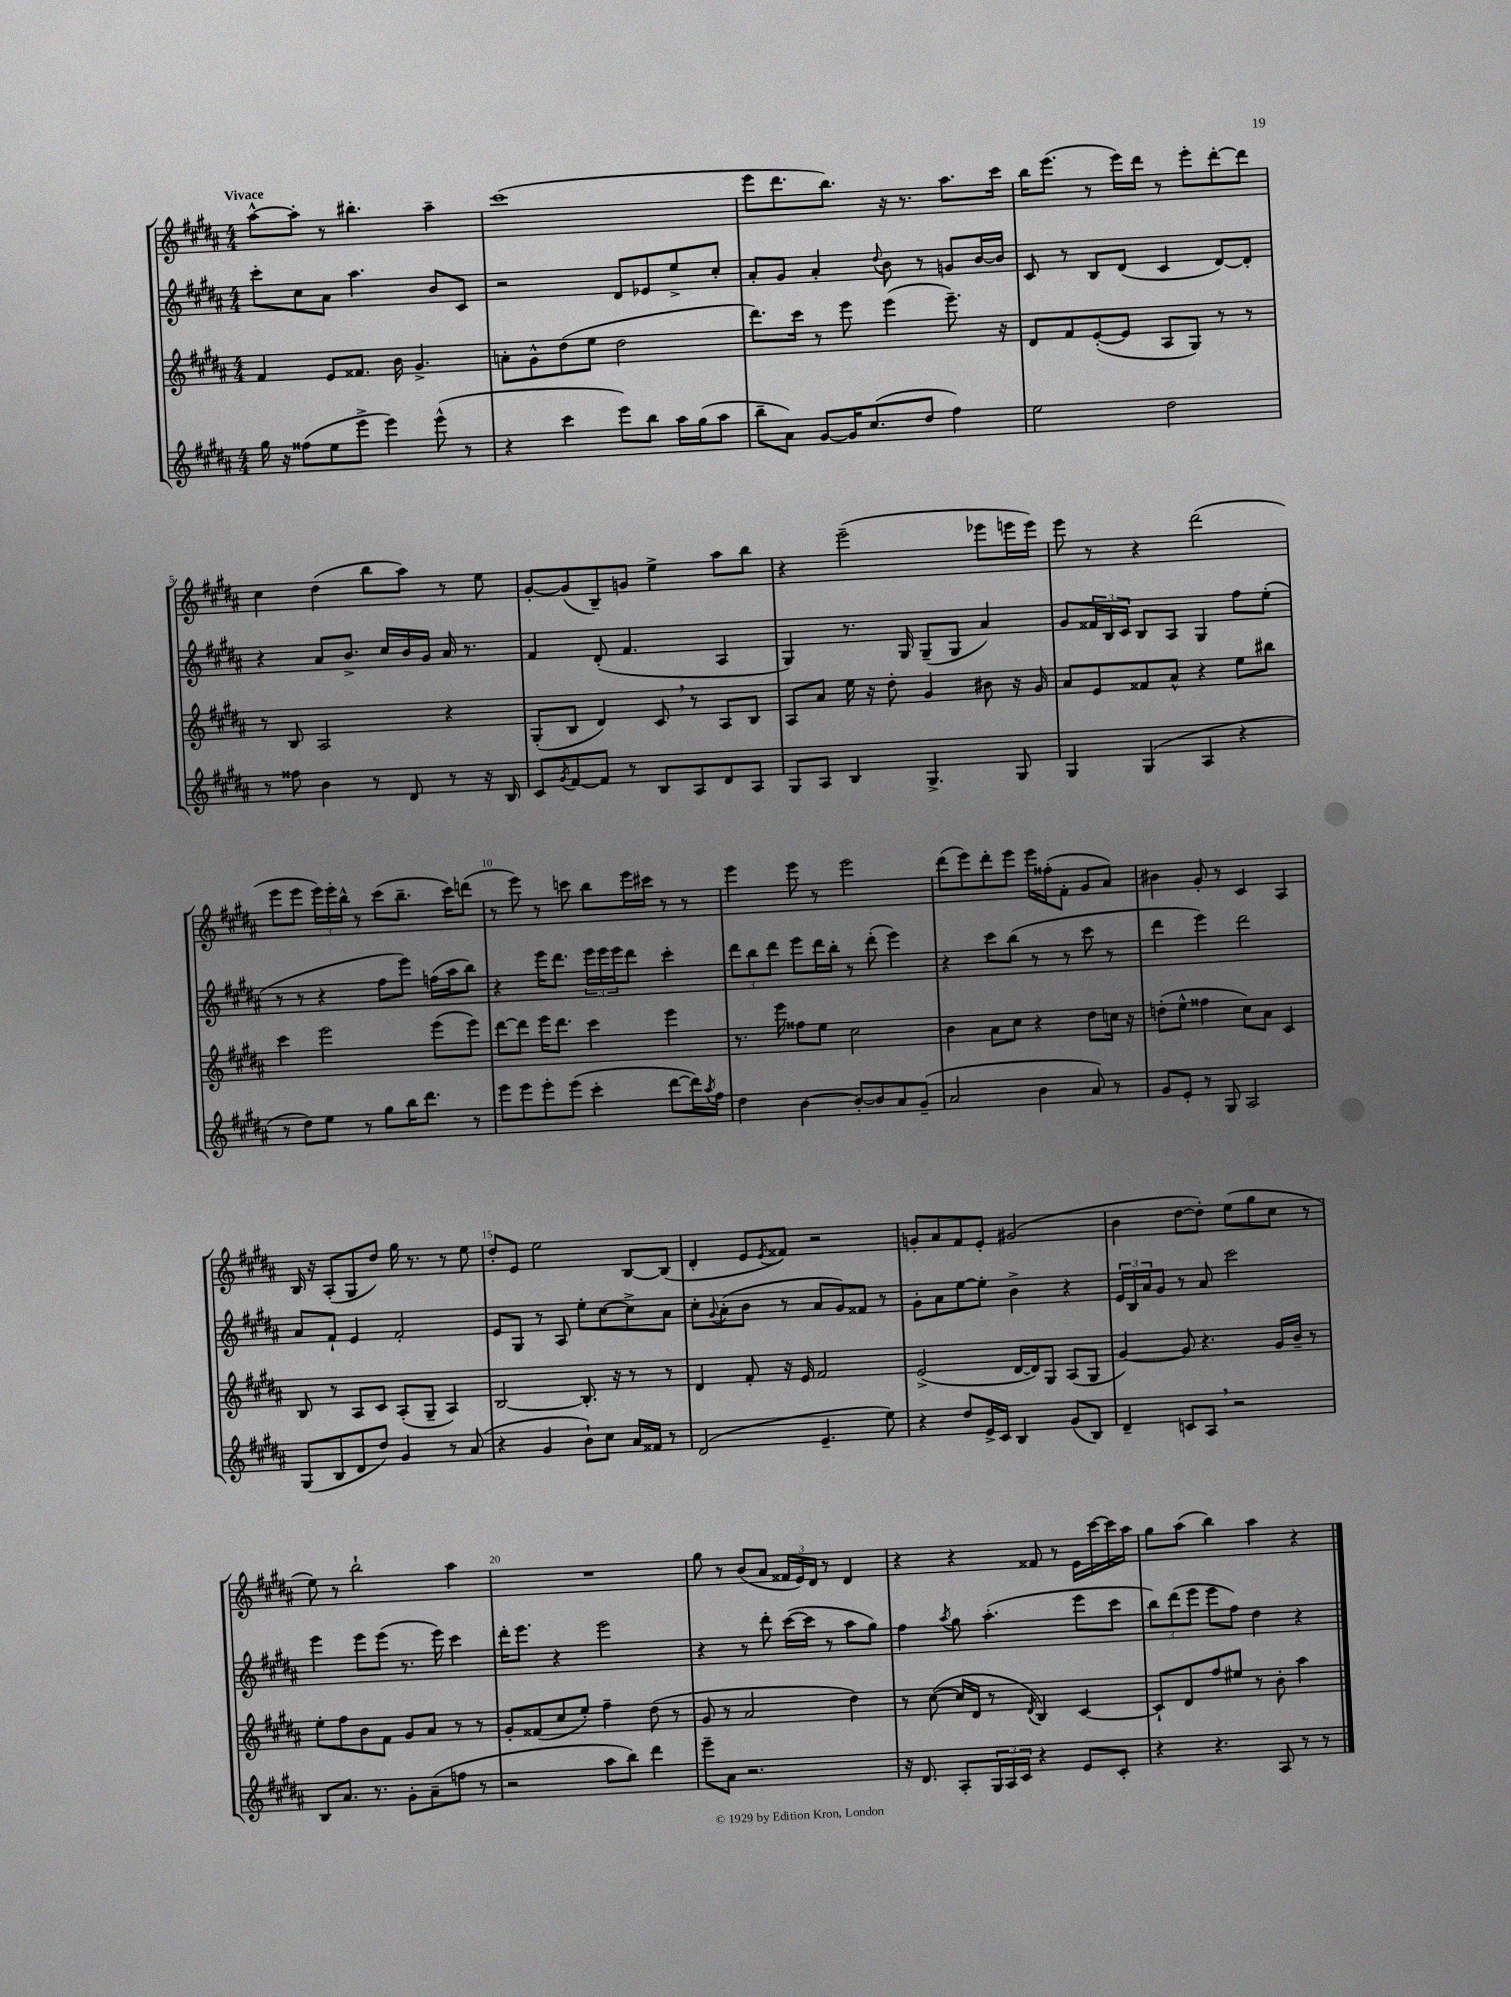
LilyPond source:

<<
\new StaffGroup <<
\new Staff = "s0" {
    \clef treble \key b \major \numericTimeSignature \time 4/4 \tempo "Vivace"
    ais''8~-^ ais''8-. r8 bis''4.-. ais''4-- |
    cis'''1( |
    e'''8 dis'''8. b''8.) r16 r8. ais''8. cis'''16 |
    b''16 e'''8.( r8 e'''16) dis'''16 r8 e'''8-. dis'''8~-. dis'''8 |
    cis''4 dis''4( b''8 ais''8) r8 e''8 |
    gis'8~-. gis'8( b8--) g'8 e''4-> ais''8 b''8 |
    r4 e'''2--( ees'''8 e'''16 e'''16) |
    e'''8 r8 r4 dis'''2( |
    e'''8 e'''8 \tuplet 3/2 { e'''16) e'''16-. b''16-^ } r8 cis'''8( b''8.-- cis'''16) d'''8( |
    r8 e'''8) r8 c'''8 b''8 e'''16 cis'''16 r8 r8 |
    e'''4 e'''8 r8 e'''2 |
    dis'''8( e'''8) dis'''8-. e'''8 e'''16 fisis''16-.( fis'8-. gis'8 ais'8) |
    bis'4 gis'8-. r8 cis'4 ais4 |
    b16 r16 ais8-.( gis8 dis''8) gis''16 r8. r8 e''8 |
    dis''8-. e'8 e''2 b8~ b8( |
    dis'4-. e'8 \acciaccatura { e'8 } fisis'8) r2 |
    g'8-. ais'8 fis'8 e'8-. gis'2( |
    b'4 dis''8~ dis''8-.) e''8( gis''8 cis''8 r8 |
    e''8) r8 b''2-! ais''4 |
    R1 |
    gis''8 r8 b'8( ais'8 \tuplet 3/2 { fisis'16 e'16) dis'16 } r8 dis'4 |
    r4 r4 fisis'8 r8 e'16 cis'''16~ cis'''16 ais''16 |
    gis''8 ais''8( b''4) ais''4 r4 \bar "|." |
}
\new Staff = "s1" {
    \clef treble \key b \major \numericTimeSignature \time 4/4
    cis'''8-. cis''8 ais'8 ais''4. b'8 cis'8 |
    r2 dis'8 ees'8 e''8-> cis''8-. |
    ais'8-. gis'8 ais'4-. \appoggiatura { dis''8 } b'8 r8 g'8 b'16~ b'16 |
    cis'8 r8 b8 dis'8( cis'4 dis'8~) dis'8-. |
    r4 ais'8 b'8.-> cis''16 b'16 gis'16 ais'16 r8. |
    fis'4 dis'8-.( fis'4. ais4 |
    gis4) r8. gis16 gis8--( gis8 ais'4) |
    gis'8 \tuplet 3/2 { fisis'16 b16 cis'16 } b8 ais8 gis4 fis''8 e''8-.( |
    r8 r8 r4 fis''8 e'''8) f''16( ais''16 b''8) |
    r4 e'''16 dis'''8. \tuplet 3/2 { e'''16 e'''16 e'''16 } dis'''8 cis'''4-. |
    \tuplet 3/2 { dis'''8 b''8 dis'''8 } e'''8 dis'''16 b''16-. r8 dis'''8-.( e'''4) |
    r4 cis'''8 b''8( r8 r8 cis'''8 r8 |
    dis'''4 e'''4) dis'''2 |
    ais'8 fis'8-! e'4 fis'2-. |
    e'8 gis8 r8 ais8 e''8-. cis''8~ cis''8-> ais'8 |
    cis''8-. \appoggiatura { gis'8 } ais'8-.( b'8 r8 ais'8 gis'8) fisis'8 r8 |
    gis'8-. ais'8 e''8~ e''8-. b'4-> r4 |
    \tuplet 3/2 { e'16 b16 ais'16 } gis'8 r8 ais'8 cis'''2 |
    e'''4 e'''8 e'''8( r8. e'''16) cis'''4 |
    dis'''16-. e'''8. r4 e'''2 |
    r4 r8 dis'''8-. cis'''16~( cis'''16 r8 ais''8 gis''8) |
    fis''4 \acciaccatura { ais''8 } gis''8 ais''4.-.( e'''8 cis'''8 |
    \tuplet 3/2 { b''8) dis'''8( e'''8 } e'''8 fis''8) dis''4 r4 \bar "|." |
}
\new Staff = "s2" {
    \clef treble \key b \major \numericTimeSignature \time 4/4
    fis'4 e'8 fisis'8. b'16 gis'4.-> |
    a'8-. gis'8-^ dis''8( e''8 dis''2 |
    dis'''8.) cis'''16 r8 e'''8 e'''4( e'''8.--) r16 |
    dis'8 fis'8 e'8~-.( e'8 ais8 gis8) r8 r8 |
    r8 b8 ais2 r4 |
    gis8-.( b8 dis'4) cis'8 \breathe r8 ais8 b8 |
    ais8 ais'8 e''16 r16 dis''8-. gis'4 bis'8 r16 gis'16 |
    ais'8 e'8 fisis'8 ais'8-^ r4 e''8 bis''8 |
    cis'''4 e'''2 e'''8( e'''8) |
    dis'''8~ dis'''8 e'''16 dis'''8. cis'''4 e'''4 |
    r8. e'''16 fisis''8 e''8 cis''2 |
    b'4 ais'8 cis''8 r4 dis''8 c''16 r16 |
    d''8-.( e''8-^ fisis''4 cis''8) ais'8 cis'4 |
    b8 r8 ais8 cis'8 ais8-.( gis8-- ais4) |
    b2~ b8.-. r16 r8 r8 |
    dis'4 fis'8-. r16 e'16 fis'2 |
    e'2->( dis'16~ dis'16) gis8 ais8( gis8 |
    gis'4~) gis'8 r4. gis'16 b'16-- r8 |
    e''8-. fis''8 b'8 fis'8 gis'8 ais'8 r8 r8 |
    gis'8-. fisis'8( cis''8 e''8-.) fis''4-- dis''8( r8 |
    gis'8 r8 ais'2 dis''4) |
    r8 cis''8~( cis''16 dis'16 r8 \acciaccatura { dis'8 } b4) cis'4~ |
    cis'8-! dis'8 fis''8 eis''8 r8 b'8-. ais''4 \bar "|." |
}
\new Staff = "s3" {
    \clef treble \key b \major \numericTimeSignature \time 4/4
    gis''16 r16 fisis''8( e''8 e'''8-> e'''4) e'''8-^( r8 |
    r4 cis'''4 e'''8) b''8 ais''16 gis''16( ais''8 |
    b''8-- ais'8) gis'8~ gis'16 cis''8.( dis''8 fis''4) |
    e''2 dis''2 |
    r8 fisis''8 b'4 r8 dis'8 r8 r16 b16 |
    cis'8 \acciaccatura { gis'8 } fis'8~ fis'8 r8 b8 ais8 dis'8 ais8 |
    gis8 ais8 b4 gis4.-> gis8 |
    gis4 gis4( ais4 r4 |
    r8 dis''8) e''8 r8 gis''8 b''16 dis'''8. r8 |
    e'''8 e'''8 e'''8-. e'''8( cis'''4-. dis'''8~ dis'''16) \acciaccatura { ais''8 } fis''16 |
    dis''4 b'4~ b'8~-. b'8 ais'8 gis'8--( |
    ais'2 b'4 ais'8) r8 |
    gis'8 e'8-. r8 gis8 ais2 |
    gis8( b8 dis'8 dis''8) gis'4 r8 ais'8( |
    r4 gis'4 b'8-!) cis''8 ais'16 fisis'16 r8 |
    dis'2( e'4.-- e''8) |
    r4 dis''8 e'16-> cis'16 b4 gis'8( b8) |
    dis'4-- c'8 ais8 \breathe r2 |
    b8 ais'8. r8. gis'8-. ais'8--( f''8 r8 |
    r2 ais''8 b''8) dis'''4 |
    e'''8-- ais'8 r2. |
    r16 dis'8. ais8-. \tuplet 3/2 { gis16 ais16 cis'16 } r4 e'8 cis'8-. |
    r4 r4. ais8 r8 r8 \bar "|." |
}
>>
>>
\layout { \context { \Score \override BarNumber.break-visibility = ##(#f #t #t) barNumberVisibility = #(every-nth-bar-number-visible 5) } }
